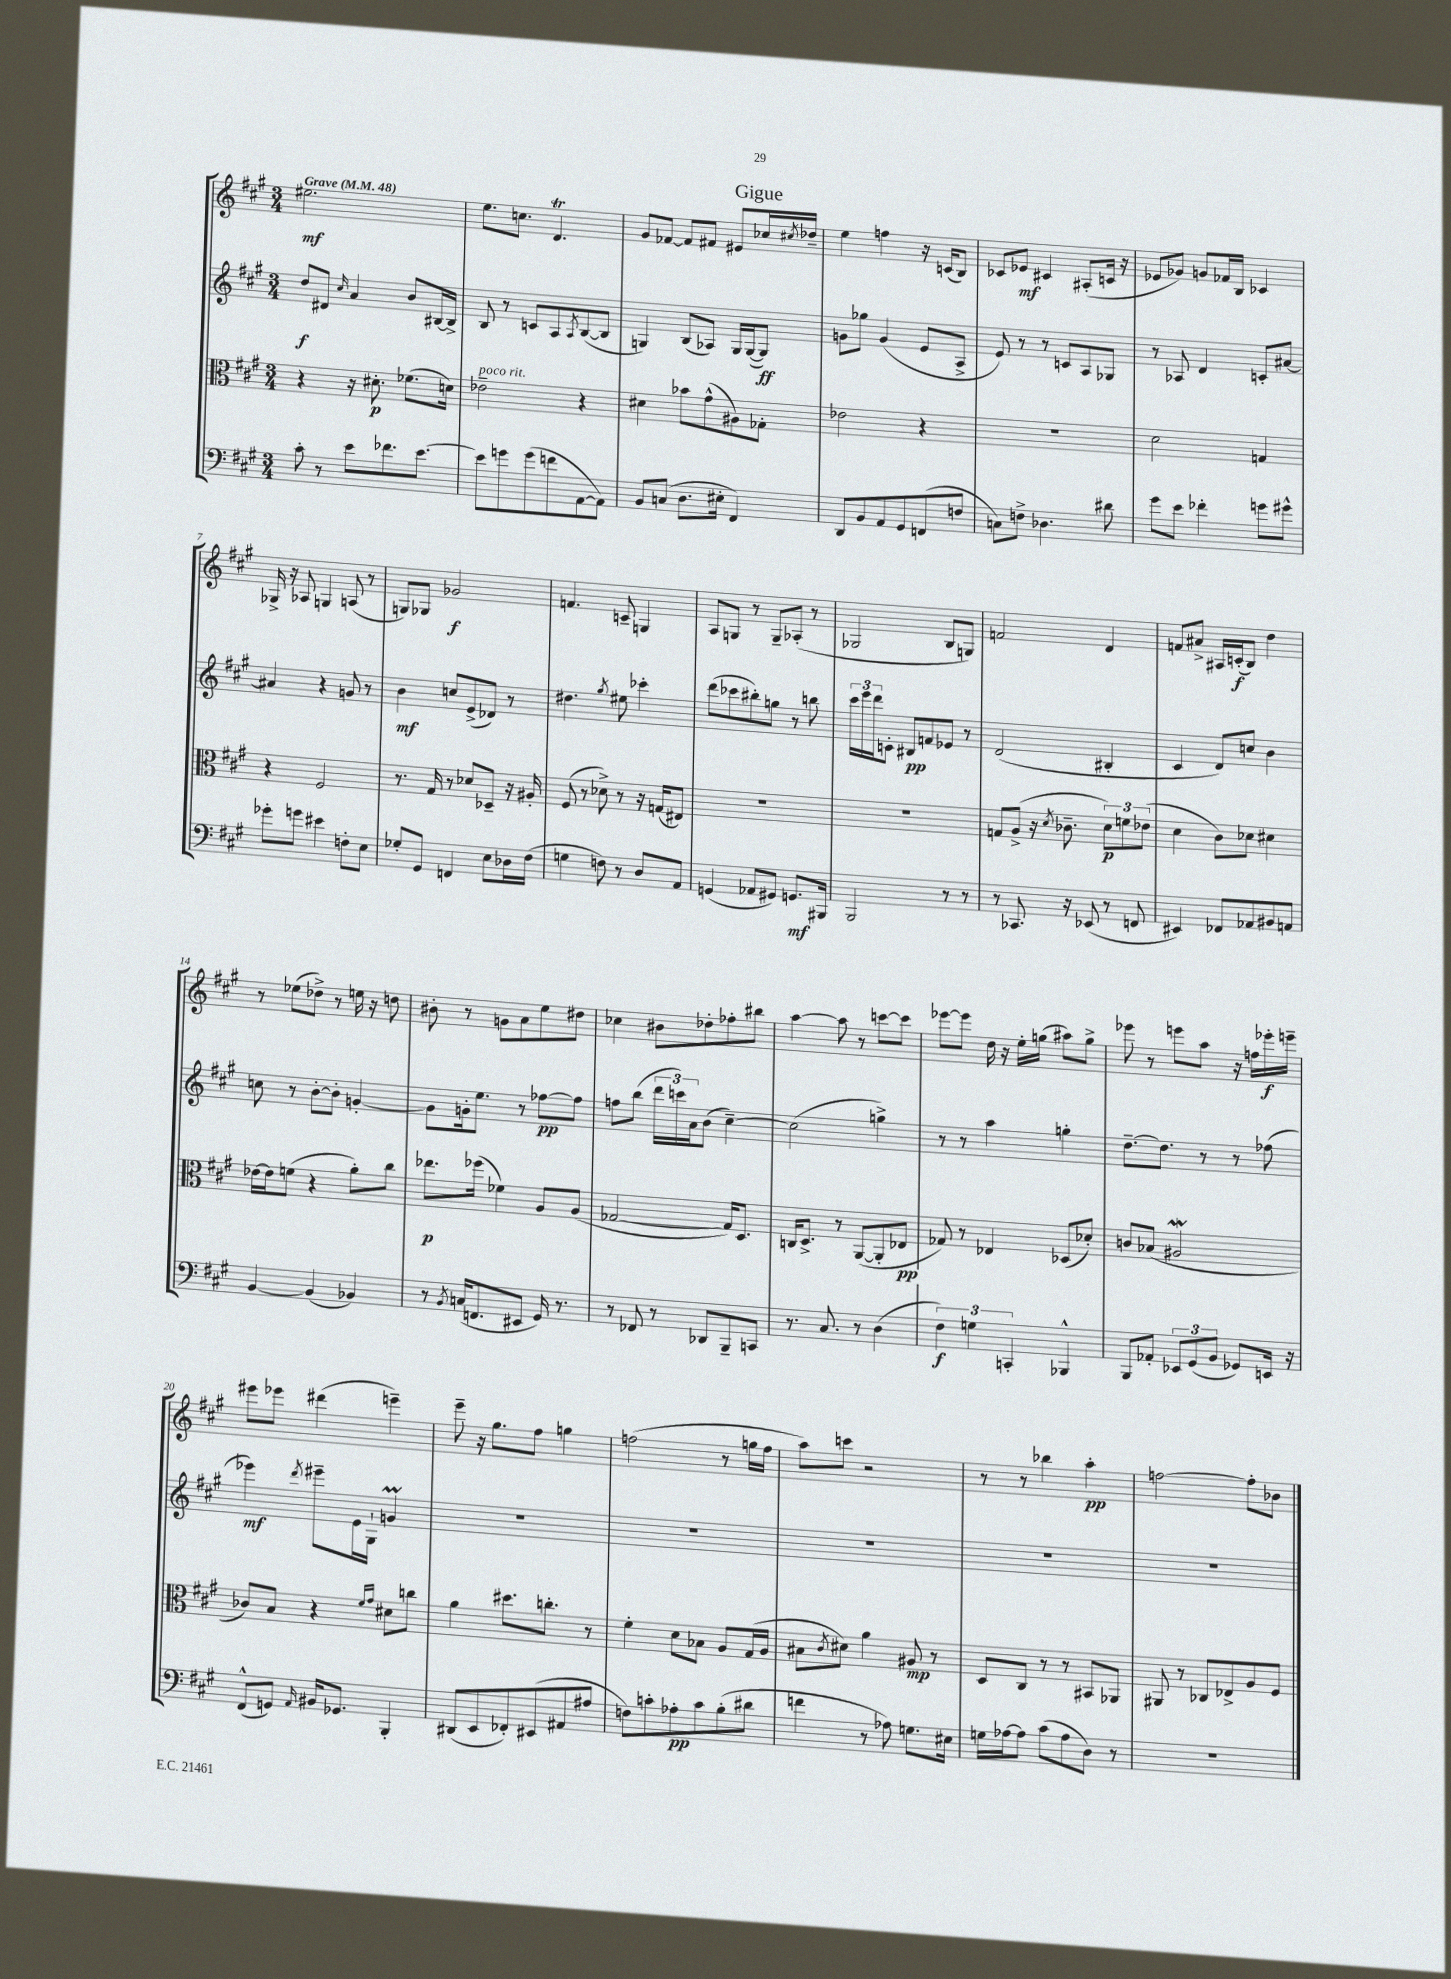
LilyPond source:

\header { title = "Gigue" }
<<
\new StaffGroup <<
\new Staff = "s0" {
    \clef treble \key a \major \numericTimeSignature \time 3/4 \tempo "Grave" 4 = 48
    eis''2.\mf |
    e''8. c''8. d'4.\trill |
    gis'8 fes'8~ fes'8 fis'8 eis'8 ces''16 \acciaccatura { cis''8 } des''16-- |
    e''4 f''4 r16 c'16( b8) |
    ces'8 ees'8\mf cis'4 ais8-.( c'16 r16 |
    ees'8 ges'8) g'8 fes'16 b16 ces'4 |
    ges16-> r16 aes8 g4 a8( r8 |
    g8) ges8 ges'2\f |
    f'4. c'8-- g4 |
    a8 g8 r8 g8-- aes8-.( r8 |
    ges2 b8 g8) |
    f'2 d'4 |
    f'8 ais'8-> ais16 c'16-.\f( b8) d''4 |
    r8 ees''8( des''8->) r8 e''16 r16 d''8 |
    bis'8-. r8 g'8 a'8 e''8 dis''8 |
    ces''4 bis'8 des''8-. fes''8-. bis''8 |
    a''4~ a''8 r8 c'''8~ c'''8 |
    ees'''8~ ees'''8 d''16 r16 e''16-. g''16( ais''8) g''8-> |
    ees'''8 r8 e'''8 a''8 r16 f''16 ees'''16-.\f e'''16-- |
    eis'''8 ees'''8 dis'''4( e'''4--) |
    e'''8-- r16 gis''8. fis''8 g''4 |
    f''2( r8 g''16 f''16 |
    a''8) c'''8 r2 |
    r8 r8 bes''4 a''4-.\pp |
    f''2~ f''8-. bes'8 \bar "|." |
}
\new Staff = "s1" {
    \clef treble \key a \major \numericTimeSignature \time 3/4
    d''8\f dis'8 \grace { cis''16 } a'4 b'8 bis16~ bis16-> |
    b8 r8 c'8 a8 \acciaccatura { a8 } b8~( b8 |
    g4) b8( aes8) g16 g16~( g8\ff) |
    g'8 ges''8 g'4( e'8 a8-> |
    e'8) r8 r8 c'8 a8 ges8 |
    r8 aes8 d'4 c'8-. ais'8~ |
    ais'4 r4 g'8 r8 |
    b'4\mf c''8 e'8->( des'8) r8 |
    dis''4. \acciaccatura { gis''8 } eis''8 ces'''4-. |
    d'''8( ces'''8 bis''8-.) g''8 r8 b''8 |
    \tuplet 3/2 { cis'''16 e'''16 d'''16 } c'8-. bis8\pp f'8 ees'8 r8 |
    d'2( bis4-. |
    cis'4 d'8) c''8 b'4 |
    c''8 r8 b'8~-. b'8-. g'4~-. |
    g'8 g'16-. e''8. r8 fes''8~\pp fes''8 |
    f''8 b''8( \tuplet 3/2 { d'''16 c'''16) a'16 } b'8( cis''4~--) |
    cis''2( g''4->) |
    r8 r8 a''4 g''4-. |
    d''8.~-- d''8. r8 r8 fes''8( |
    ees'''4\mf) \acciaccatura { d'''8 } eis'''8-- e'16 gis16-! g'4\prall |
    R2. |
    R2. |
    R2. |
    R2. |
    R2. \bar "|." |
}
\new Staff = "s2" {
    \clef alto \key a \major \numericTimeSignature \time 3/4
    r4 r16 dis'8.-.\p fes'8.( d'16) |
    ees'2--^\markup { \italic "poco rit." } r4 |
    dis'4 bes'8 gis'8-^( ais8) ges8-. |
    ees'2 r4 |
    R2. |
    d'2 g4 |
    r4 fis2 |
    r8. gis16 r8 des'8 des8-- r16 ais16-. |
    fis8( r8 des'8->) r8 r16 g16( eis8) |
    R2. |
    R2. |
    g8 a8->( r16 \acciaccatura { d'8 } ces'8.-- \tuplet 3/2 { d'8\p) f'8 ees'8( } |
    d'4 cis'8) des'8 dis'4 |
    ees'16~ ees'16 f'8( r4 a'8-.) cis''8 |
    ees''8.\p fes''16( fes'4) a8 a8( |
    ges2~ ges16) d8. |
    c16 d8.-> r8 a,8~( a,8-. ees8\pp |
    ges8) r8 ees4 des8( des'8-.) |
    c'8 bes8( ais2\mordent |
    ces'8) b8 r4 \grace { fis'16 gis'16 } dis'8 c''8 |
    a'4 dis''8. c''8.-. r8 |
    fis'4-. d'8 bes8 a8 gis16( a16 |
    bis8 \acciaccatura { cis'8 } dis'8) a'4 ais8\mp r8 |
    d8 cis8 r8 r8 bis,8 aes,8 |
    ais,8 r8 ces8 ees8-> a8 fis8 \bar "|." |
}
\new Staff = "s3" {
    \clef bass \key a \major \numericTimeSignature \time 3/4
    cis'8-. r8 e'8 fes'8. e'8.~ |
    e'8 g'8 g'8( f'8 a,8~ a,8) |
    b,8 c8( d8. eis16-. fis,4) |
    d,8 b,8 a,8 gis,8 f,8( f8 |
    c8) f8-> des4. dis'8 |
    gis'8 e'8 fes'4-. g'8 gis'8-^ |
    ges'8-. g'8 eis'4 f8-. e8 |
    ges8-. gis,8 f,4 e8 des16 fis16( |
    g4 f8) r8 d8 a,8 |
    g,4( aes,8 gis,8) g,8.\mf bis,,16 |
    b,,2 r8 r8 |
    r8 ces,8. r16 ees,8( r8 f,8 |
    eis,4) fes,8 aes,8 bis,8 a,8 |
    b,4~ b,4( bes,4) |
    r8 \acciaccatura { b,8 } c16( f,8. eis,8 gis,16) r8. |
    r8 fes,8 r8 des,8 b,,8-- c,8 |
    r8. cis8. r8 d4( |
    \tuplet 3/2 { fis4\f) g4 c,4-. } bes,,4-^ |
    b,,8 aes,8-. \tuplet 3/2 { ees,8 gis,8( b,8 } ges,8) e,16 r16 |
    fis,8-^( g,8) \grace { a,16 } bis,16 ges,8. b,,4-. |
    dis,8( e,8 fes,8-.) eis,8( ais,8 ais8 |
    f8) c'8-. aes8-.\pp c'8 b8-.( dis'8 |
    f'4 r8 aes8) g8. eis16 |
    g16 aes16~ aes8 cis'8( aes8 d8) r8 |
    R2. \bar "|." |
}
>>
>>
